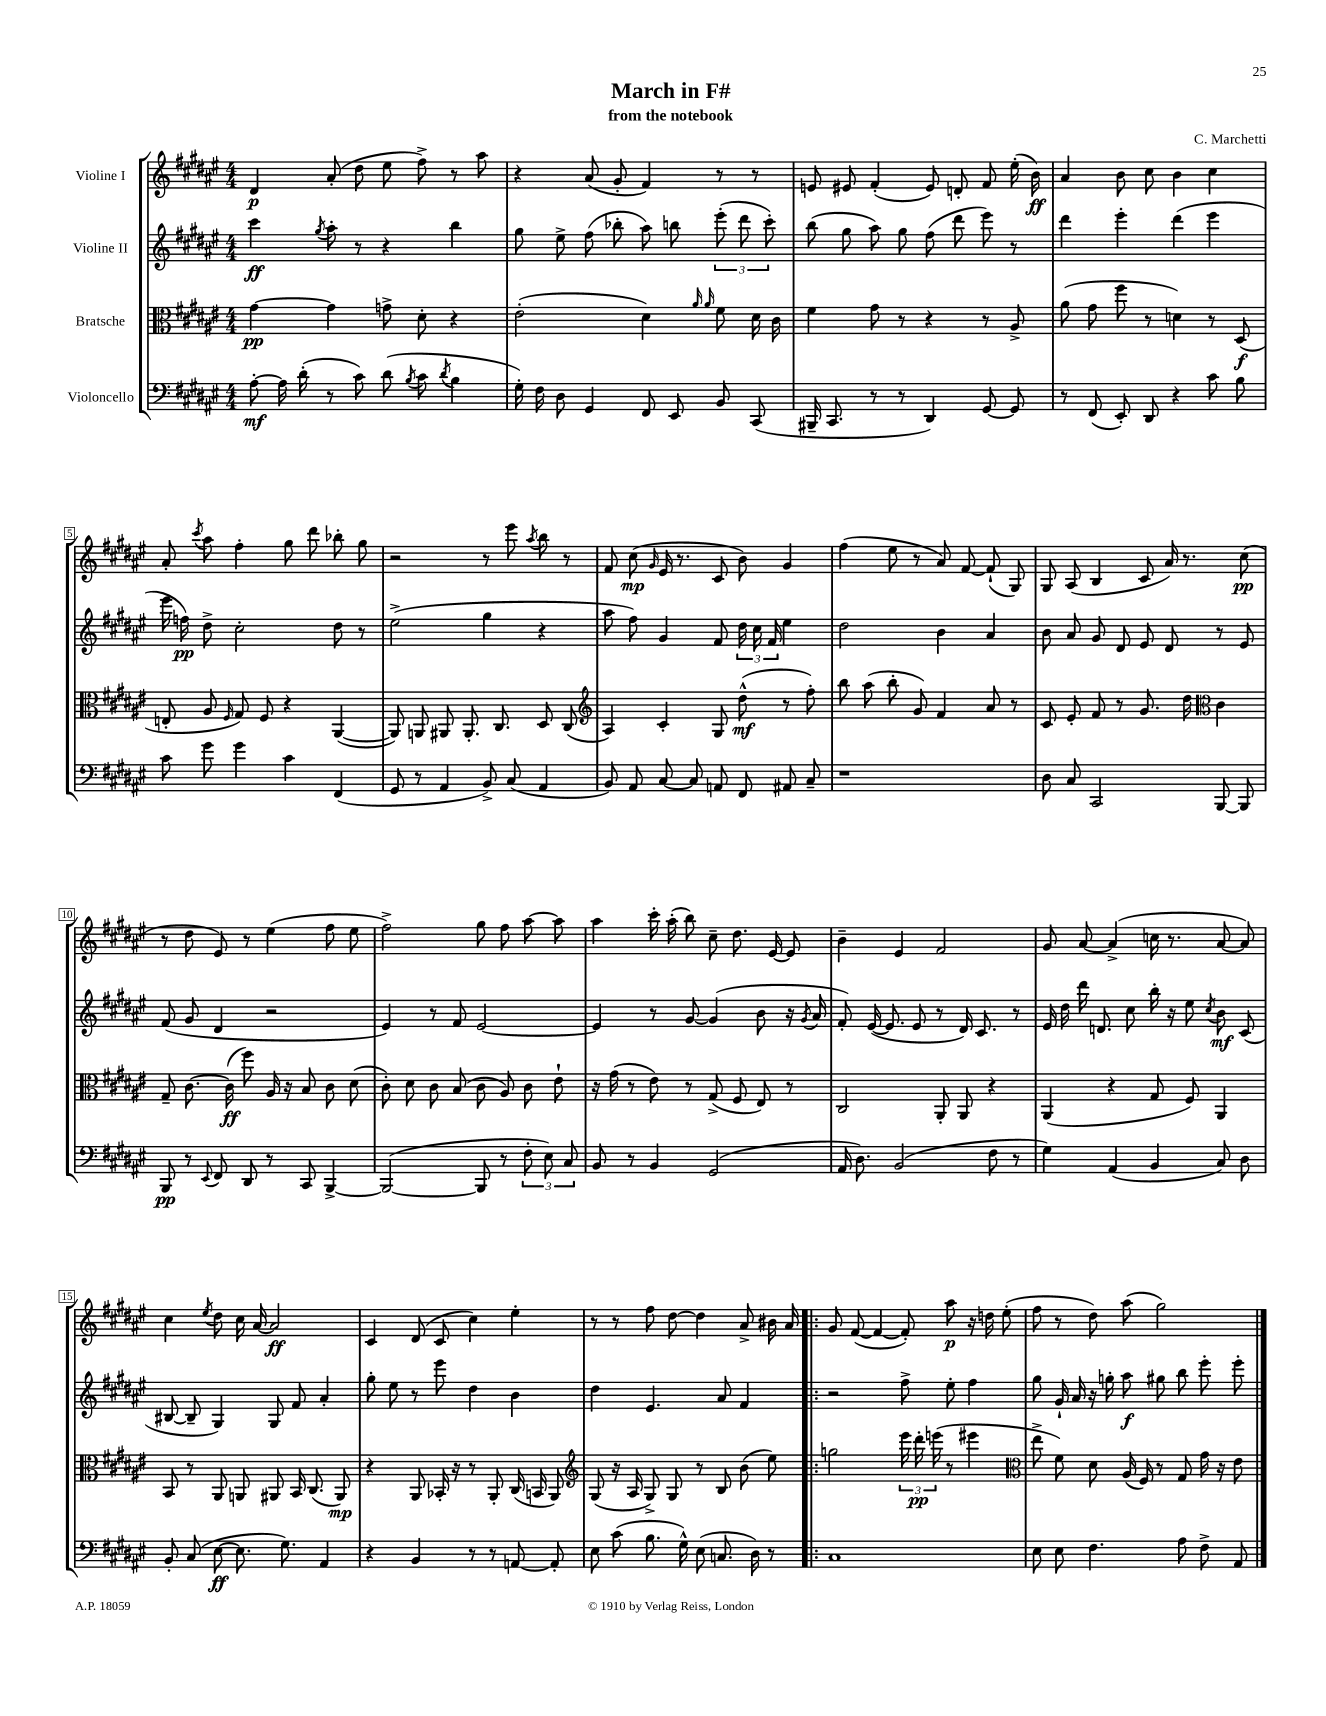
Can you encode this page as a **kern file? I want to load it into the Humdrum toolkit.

**kern	**dynam	**kern	**dynam	**kern	**dynam	**kern	**dynam
*part4	*part4	*part3	*part3	*part2	*part2	*part1	*part1
*staff4	*staff4	*staff3	*staff3	*staff2	*staff2	*staff1	*staff1
*I"Violoncello	*	*I"Bratsche	*	*I"Violine II	*	*I"Violine I	*
*clefF4	*	*clefC3	*	*clefG2	*	*clefG2	*
*k[f#c#g#d#a#e#]	*	*k[f#c#g#d#a#e#]	*	*k[f#c#g#d#a#e#]	*	*k[f#c#g#d#a#e#]	*
*M4/4	*	*M4/4	*	*M4/4	*	*M4/4	*
=1	=1	=1	=1	=1	=1	=1	=1
[8A#'\	mf	[4g#\	pp	4ccc#\	ff	4d#/	p
16A#\]	.	.	.	.	.	.	.
(16d#'\	.	.	.	.	.	.	.
.	.	.	.	8qgg#/	.	.	.
8r	.	4g#\]	.	8aa#'\	.	(8a#'/	.
8c#\)	.	.	.	8r	.	8dd#\	.
(8d#\	.	8gn^\	.	4r	.	8ee#\	.
8qB/	.	.	.	.	.	.	.
8c#\	.	8d#'\	.	.	.	8ff#^\)	.
8qd#/	.	.	.	.	.	.	.
4B\	.	4r	.	4bb\	.	8r	.
.	.	.	.	.	.	8aa#\	.
=2	=2	=2	=2	=2	=2	=2	=2
16G#'\)	.	(2e#'\	.	8gg#\	.	4r	.
16F#\	.	.	.	.	.	.	.
8D#\	.	.	.	8ee#^\	.	.	.
4GG#/	.	.	.	(8ff#\	.	(8a#/	.
.	.	.	.	8bb-X'\	.	8g#'/	.
8FF#/	.	4d#\)	.	8aa#\)	.	4f#/)	.
8EE#/	.	.	.	8bbn\	.	.	.
.	.	16qqa#/	.	.	.	.	.
.	.	16qqa#/	.	.	.	.	.
8BB/	.	8f#\	.	(12eee#'\	.	8r	.
.	.	.	.	12ddd#\	.	.	.
(8CC#/	.	16d#\	.	.	.	8r	.
.	.	.	.	12ccc#'\)	.	.	.
.	.	16c#\	.	.	.	.	.
=3	=3	=3	=3	=3	=3	=3	=3
16BBB#X~/	.	4f#\	.	(8bb\	.	8en/	.
8.CC#/	.	.	.	.	.	.	.
.	.	.	.	8gg#\	.	8e#X/	.
8r	.	8g#\	.	8aa#\)	.	(4f#'/	.
8r	.	8r	.	8gg#\	.	.	.
4DD#/)	.	4r	.	(8ff#\	.	8e#/)	.
.	.	.	.	8ddd#\	.	8dn'/	.
[8GG#/	.	8r	.	8eee#\)	.	8f#/	.
8GG#/]	.	8A#^/	.	8r	.	(16ee#'\	.
.	.	.	.	.	.	16b\)	ff
=4	=4	=4	=4	=4	=4	=4	=4
8r	.	(8a#\	.	4ddd#\	.	4a#/	.
(8FF#/	.	8g#\	.	.	.	.	.
8EE#'/)	.	8ff#\	.	4eee#'\	.	8b\	.
8DD#/	.	8r	.	.	.	8cc#\	.
4r	.	4dn\)	.	(4ddd#\	.	4b\	.
8c#\	.	8r	.	4eee#\	.	4cc#\	.
8B\	.	(8D#/	f	.	.	.	.
!!LO:LB:g=z
=5	=5	=5	=5	=5	=5	=5	=5
8c#\	.	8En'/	.	16eee#\	.	8a#'/	.
.	.	.	.	16ffn\)	pp	.	.
.	.	.	.	.	.	8qccc#/	.
8g#\	.	8A#/	.	8dd#^\	.	8aa#\	.
.	.	16qqF#/	.	.	.	.	.
4g#\	.	8G#/)	.	2cc#'\	.	4ff#'\	.
.	.	8F#/	.	.	.	.	.
4c#\	.	4r	.	.	.	8gg#\	.
.	.	.	.	.	.	8ddd#\	.
(4FF#/	.	([4AA#/	.	8dd#\	.	8bb-X'\	.
.	.	.	.	8r	.	8gg#\	.
=6	=6	=6	=6	=6	=6	=6	=6
8GG#/	.	8AA#/])	.	(2ee#^\	.	2r	.
8r	.	8AAn/	.	.	.	.	.
4AA#/	.	8AA#X/	.	.	.	.	.
.	.	8.AA#'/	.	.	.	.	.
8BB^/)	.	.	.	4gg#\	.	8r	.
.	.	8.C#/	.	.	.	.	.
(8C#/	.	.	.	.	.	8eee#\	.
.	.	.	.	.	.	8qaa#/	.
4AA#/	.	8D#/	.	4r	.	8bb\	.
.	.	(8C#/	.	.	.	8r	.
=7	=7	=7	=7	=7	=7	=7	=7
*	*	*clefG2	*	*	*	*	*
8BB/)	.	4A#/)	.	8aa#\	.	8f#/	.
8AA#/	.	.	.	8ff#\)	.	(8cc#\	mp
.	.	.	.	.	.	16qqg#/	.
[8C#/	.	4c#'/	.	4g#/	.	16e#/	.
.	.	.	.	.	.	8.r	.
8C#/]	.	.	.	.	.	.	.
8AAn/	.	8G#/	.	8f#/	.	8c#/	.
8FF#/	.	(8dd#^^\	mf	24dd#\	.	8b\)	.
.	.	.	.	24cc#\	.	.	.
.	.	.	.	24f#/	.	.	.
8AA#X/	.	8r	.	4ee#\	.	4g#/	.
8C#~/	.	8ff#'\)	.	.	.	.	.
=8	=8	=8	=8	=8	=8	=8	=8
1r	.	8bb\	.	2dd#\	.	(4ff#\	.
.	.	(8aa#\	.	.	.	.	.
.	.	8bb'\	.	.	.	8ee#\	.
.	.	8g#/)	.	.	.	8r	.
.	.	4f#/	.	4b\	.	8a#/)	.
.	.	.	.	.	.	[8f#/	.
.	.	8a#/	.	4a#/	.	(8f#`/]	.
.	.	8r	.	.	.	8G#/)	.
=9	=9	=9	=9	=9	=9	=9	=9
8D#\	.	8c#/	.	8b\	.	8G#/	.
8C#/	.	8e#'/	.	8a#/	.	(8A#/	.
2CC#/	.	8f#/	.	8g#/	.	4B/	.
.	.	8r	.	8d#/	.	.	.
.	.	8.g#/	.	8e#/	.	8c#/	.
.	.	.	.	8d#/	.	16a#/)	.
.	.	16dd#\	.	.	.	8.r	.
*	*	*clefC3	*	*	*	*	*
[8BBB/	.	4c#\	.	8r	.	.	.
8BBB/]	.	.	.	8e#/	.	(8cc#\	pp
!!LO:LB:g=z
=10	=10	=10	=10	=10	=10	=10	=10
8BBB/	pp	8G#~/	.	(8f#/	.	8r	.
8r	.	[8.c#\	.	8g#/	.	8dd#\	.
8qqEE#/	.	.	.	.	.	.	.
8FF#/	.	.	.	4d#/	.	8e#/)	.
.	.	(16c#\]	ff	.	.	.	.
8DD#/	.	8ff#\)	.	.	.	8r	.
8r	.	16A#/	.	2r	.	(4ee#\	.
.	.	16r	.	.	.	.	.
8CC#/	.	8B/	.	.	.	.	.
[4BBB^/	.	8c#\	.	.	.	8ff#\	.
.	.	(8d#\	.	.	.	8ee#\	.
=11	=11	=11	=11	=11	=11	=11	=11
(2BBB/_	.	8c#'\)	.	4e#/)	.	2ff#^\)	.
.	.	8d#\	.	.	.	.	.
.	.	8c#\	.	8r	.	.	.
.	.	(8B/	.	8f#/	.	.	.
8BBB/]	.	8c#\	.	[2e#/	.	8gg#\	.
8r	.	8A#/)	.	.	.	8ff#\	.
12F#'\	.	8c#\	.	.	.	[8aa#\	.
12E#\)	.	.	.	.	.	.	.
.	.	8e#`\	.	.	.	8aa#\]	.
12C#/	.	.	.	.	.	.	.
=12	=12	=12	=12	=12	=12	=12	=12
8BB/	.	16r	.	4e#/]	.	4aa#\	.
.	.	(16g#\	.	.	.	.	.
8r	.	8r	.	.	.	.	.
4BB/	.	8e#\)	.	8r	.	16ccc#'\	.
.	.	.	.	.	.	(16aa#'\	.
.	.	8r	.	[8g#/	.	8bb\)	.
(2GG#/	.	(8G#^/	.	(4g#/]	.	8cc#~\	.
.	.	8F#/	.	.	.	8.dd#\	.
.	.	8E#/)	.	8b\	.	.	.
.	.	.	.	.	.	[16e#/	.
.	.	8r	.	16r	.	8e#/]	.
.	.	.	.	8qg#/	.	.	.
.	.	.	.	16a#/	.	.	.
=13	=13	=13	=13	=13	=13	=13	=13
16AA#/	.	2C#/	.	8f#'/)	.	4b~\	.
8.D#\)	.	.	.	.	.	.	.
.	.	.	.	([16e#/	.	.	.
.	.	.	.	8.e#/]	.	.	.
(2BB/	.	.	.	.	.	4e#/	.
.	.	.	.	8e#/	.	.	.
.	.	8AA#'/	.	8r	.	2f#/	.
.	.	8AA#/	.	16d#/)	.	.	.
.	.	.	.	8.c#/	.	.	.
8F#\	.	4r	.	.	.	.	.
8r	.	.	.	8r	.	.	.
=14	=14	=14	=14	=14	=14	=14	=14
4G#\)	.	(4AA#/	.	16e#/	.	8g#/	.
.	.	.	.	16dd#\	.	.	.
.	.	.	.	16ddd#\	.	[8a#/	.
.	.	.	.	8.dn/	.	.	.
(4AA#/	.	4r	.	.	.	(4a#^/]	.
.	.	.	.	8cc#\	.	.	.
4BB/	.	8G#/	.	16bb'\	.	16ccn\	.
.	.	.	.	16r	.	8.r	.
.	.	8F#/)	.	8ee#\	.	.	.
.	.	.	.	8qcc#/	.	.	.
8C#/)	.	4AA#/	.	8b\	mf	[8a#/	.
8D#\	.	.	.	(8c#/	.	8a#/])	.
!!LO:LB:g=z
=15	=15	=15	=15	=15	=15	=15	=15
8BB'/	.	8BB/	.	[8B#X/	.	4cc#\	.
(8C#/	.	8r	.	8B#~/]	.	.	.
.	.	.	.	.	.	8qee#/	.
[8E#\	ff	8AA#/	.	4G#/)	.	8dd#\	.
8.E#\]	.	8AAn/	.	.	.	16cc#\	.
.	.	.	.	.	.	[16a#/	.
.	.	8AA#X/	.	8G#/	.	2a#/]	ff
8.G#\)	.	.	.	.	.	.	.
.	.	16BB/	.	8f#/	.	.	.
.	.	(8.C#/	.	.	.	.	.
4AA#/	.	.	.	4a#'/	.	.	.
.	.	8AA#/)	mp	.	.	.	.
=16	=16	=16	=16	=16	=16	=16	=16
4r	.	4r	.	8gg#'\	.	4c#/	.
.	.	.	.	8ee#\	.	.	.
4BB/	.	8AA#/	.	8r	.	(8d#/	.
.	.	16BB-X'/	.	8eee#\	.	8c#/	.
.	.	16r	.	.	.	.	.
8r	.	8r	.	4dd#\	.	4cc#\)	.
8r	.	8AA#'/	.	.	.	.	.
[8AAn/	.	(16C#/	.	4b\	.	4ee#'\	.
.	.	16BBn/	.	.	.	.	.
8AA'/]	.	8AA#/)	.	.	.	.	.
=17	=17	=17	=17	=17	=17	=17	=17
*	*	*clefG2	*	*	*	*	*
8E#\	.	(8G#/	.	4dd#\	.	8r	.
(8c#\	.	16r	.	.	.	8r	.
.	.	16A#/	.	.	.	.	.
8.B\	.	8G#^/)	.	4.e#/	.	8ff#\	.
.	.	8G#/	.	.	.	[8dd#\	.
16G#^^\)	.	.	.	.	.	.	.
(8E#\	.	8r	.	.	.	4dd#\]	.
8.Cn/	.	8B/	.	8a#/	.	.	.
.	.	(8b\	.	4f#/	.	8a#^/	.
16D#\)	.	.	.	.	.	.	.
8r	.	8ee#\)	.	.	.	16b#X\	.
.	.	.	.	.	.	16a#/	.
=18!|:	=18!|:	=18!|:	=18!|:	=18!|:	=18!|:	=18!|:	=18!|:
1C#	.	2ggn\	.	2r	.	8g#/	.
.	.	.	.	.	.	([8f#/	.
.	.	.	.	.	.	4f#/_	.
.	.	24eee#\	.	8ff#^\	.	8f#'/])	.
.	.	24ddd#'\	pp	.	.	.	.
.	.	(24eeen\	.	.	.	.	.
.	.	8r	.	8ee#'\	.	8aa#\	p
.	.	4eee#X\	.	4ff#\	.	16r	.
.	.	.	.	.	.	16ddn\	.
.	.	.	.	.	.	(8ee#'\	.
=19	=19	=19	=19	=19	=19	=19	=19
*	*	*clefC3	*	*	*	*	*
8E#\	.	8ee#^\	.	8gg#\	.	8ff#\	.
8E#\	.	8f#\)	.	16g#`/	.	8r	.
.	.	.	.	16a#/	.	.	.
4.F#\	.	8d#\	.	16r	.	8dd#\)	.
.	.	.	.	16ggn'\	.	.	.
.	.	(16A#/	.	8aa#\	f	(8aa#\	.
.	.	16F#/)	.	.	.	.	.
.	.	8r	.	8gg#X\	.	2gg#\)	.
8A#\	.	8G#/	.	8bb\	.	.	.
8F#^\	.	16g#\	.	8eee#'\	.	.	.
.	.	16r	.	.	.	.	.
8AA#/	.	8e#\	.	8eee#'\	.	.	.
==	==	==	==	==	==	==	==
*-	*-	*-	*-	*-	*-	*-	*-
